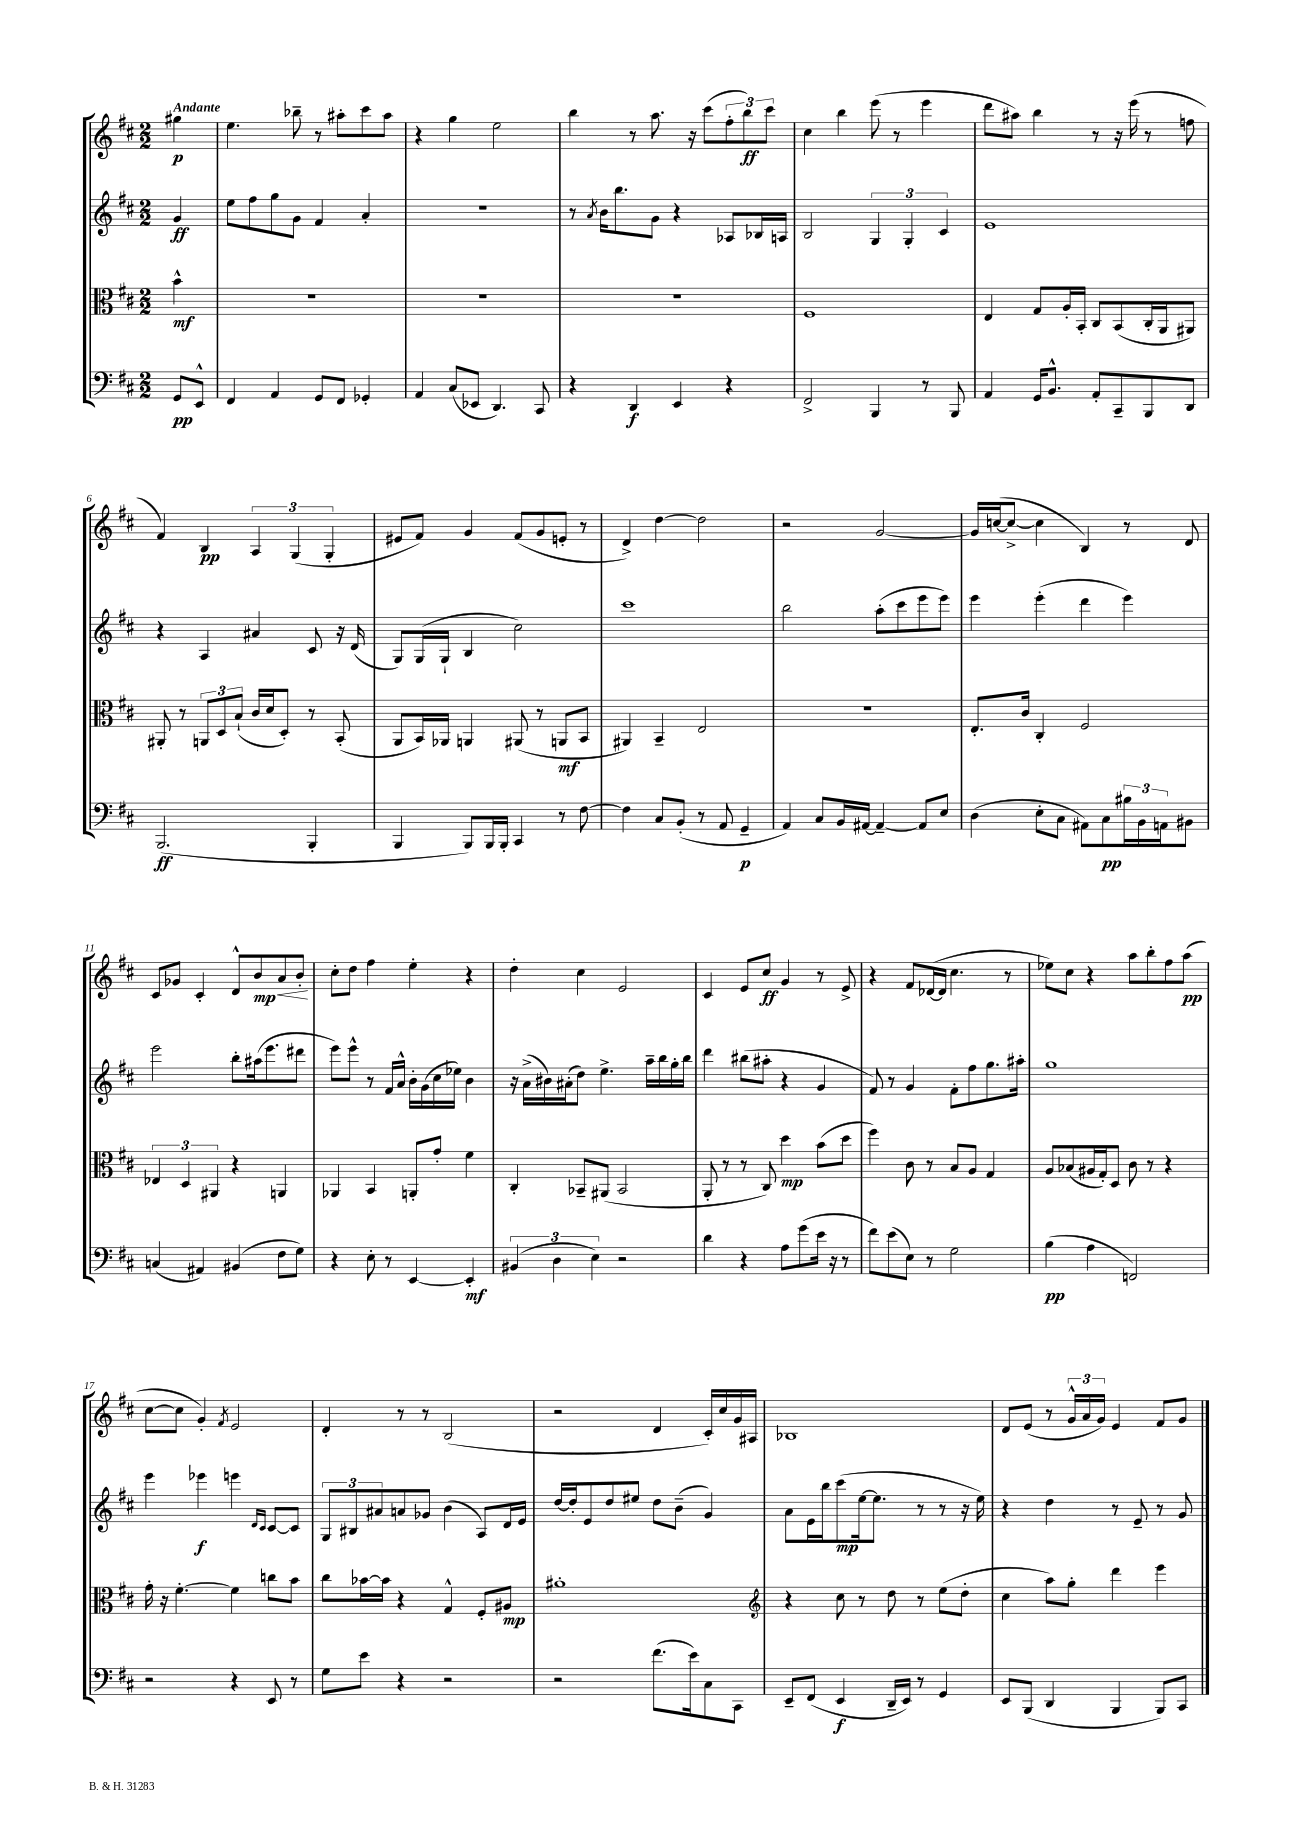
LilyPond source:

<<
\new StaffGroup <<
\new Staff = "s0" {
    \clef treble \key d \major \numericTimeSignature \time 2/2 \partial 4 \tempo "Andante"
    gis''4\p |
    e''4. bes''8-- r8 ais''8-. cis'''8 ais''8 |
    r4 g''4 e''2 |
    b''4 r8 a''8. r16 cis'''8( \tuplet 3/2 { fis''8-. b''8\ff) cis'''8 } |
    cis''4 b''4 e'''8( r8 e'''4 |
    d'''8 ais''8) b''4 r8 r16 e'''16( r8 f''8 |
    fis'4) b4\pp \tuplet 3/2 { a4 g4( g4-. } |
    eis'8 fis'8) g'4 fis'8( g'8 e'8-. r8 |
    d'4->) d''4~ d''2 |
    r2 g'2~ |
    g'16 c''16~( c''8~-> c''4 b4) r8 d'8 |
    cis'8 ges'8 cis'4-. d'8-^ b'8\mp\< a'8 b'8-.\! |
    cis''8-. d''8 fis''4 e''4-. r4 |
    d''4-. cis''4 e'2 |
    cis'4 e'8 cis''8\ff g'4 r8 e'8-> |
    r4 fis'8 des'16~( des'16 cis''4. r8 |
    ees''8) cis''8 r4 a''8 b''8-. fis''8 a''8\pp( |
    cis''8~ cis''8 g'4-.) \acciaccatura { fis'8 } e'2 |
    d'4-. r8 r8 b2( |
    r2 d'4 cis'16-.) cis''16 g'16 ais16 |
    bes1 |
    d'8 e'8( r8 \tuplet 3/2 { g'16-^ a'16 g'16) } e'4 fis'8 g'8 \bar "|." |
}
\new Staff = "s1" {
    \clef treble \key d \major \numericTimeSignature \time 2/2 \partial 4
    g'4\ff |
    e''8 fis''8 g''8 g'8 fis'4 a'4-. |
    R1 |
    r8 \acciaccatura { a'8 } b'16 b''8. g'8 r4 aes8 bes16 a16 |
    b2 \tuplet 3/2 { g4 g4-. cis'4 } |
    e'1 |
    r4 a4 ais'4 cis'8 r16 d'16( |
    g8) g16( g16-! b4 cis''2) |
    cis'''1 |
    b''2 a''8-.( cis'''8 e'''8 e'''8) |
    e'''4 e'''4-.( d'''4 e'''4) |
    e'''2 b''8-. ais''16( e'''8. dis'''8 |
    e'''8) e'''8-^ r8 fis'16 a'16-^ b'16-. g'16( cis''16 ees''16) b'4 |
    r16 a'16->( bis'16) ais'16-.( d''8) e''4.-> a''16-- b''16 g''16-. b''16 |
    d'''4 bis''8( ais''8-. r4 g'4 |
    fis'8) r8 g'4 fis'8-. fis''8 g''8. ais''16-. |
    g''1 |
    e'''4 ees'''4\f e'''4 \grace { d'16 cis'16 } cis'8~ cis'8 |
    \tuplet 3/2 { g8 bis8 ais'8 } a'8 ges'8 b'4( a8) d'16 e'16 |
    d''16~ d''16-. e'8 d''8 eis''8 d''8 b'8--( g'4) |
    a'8 e'16 b''16 cis'''8\mp( e''16~ e''8. r8 r8 r16 e''16) |
    r4 d''4 r8 e'8-- r8 g'8 \bar "|." |
}
\new Staff = "s2" {
    \clef alto \key d \major \numericTimeSignature \time 2/2 \partial 4
    b'4-^\mf |
    R1 |
    R1 |
    R1 |
    fis1 |
    e4 g8 a16-. b,16-. cis8 b,8( cis16-. a,16 ais,8) |
    ais,8-. r8 \tuplet 3/2 { a,8 d8 b8-!( } cis'16 d'16 d8-.) r8 b,8-.( |
    a,8 b,16) aes,16 a,4 ais,8( r8 a,8\mf b,8 |
    ais,4) b,4-- e2 |
    R1 |
    e8.-. cis'16 cis4-. fis2 |
    \tuplet 3/2 { ees4 d4 ais,4 } r4 a,4 |
    aes,4 b,4 a,8-. g'8-. fis'4 |
    cis4-. bes,8-- ais,8( bes,2 |
    a,8-. r8 r8 cis8) d''4\mp b'8( d''8 |
    fis''4) cis'8 r8 b8 a8 g4 |
    a8 bes8( ais16 g16-.) d8 cis'8 r8 r4 |
    g'16-. r16 fis'4.~-. fis'4 c''8 b'8 |
    cis''8 bes'16~ bes'16 r4 g4-^ fis8-. ais8\mp |
    ais'1-. |
    \clef treble r4 cis''8 r8 d''8 r8 e''8( d''8-. |
    cis''4 a''8) g''8-. d'''4 e'''4 \bar "|." |
}
\new Staff = "s3" {
    \clef bass \key d \major \numericTimeSignature \time 2/2 \partial 4
    g,8\pp e,8-^ |
    fis,4 a,4 g,8 fis,8 ges,4-. |
    a,4 cis8( ees,8 d,4.) cis,8 |
    r4 d,4\f e,4 r4 |
    fis,2-> b,,4 r8 b,,8 |
    a,4 g,16 b,8.-^ a,8-. cis,8-- b,,8 d,8 |
    b,,2.\ff( b,,4-. |
    b,,4 b,,8) b,,16 b,,16-. cis,4 r8 fis8~ |
    fis4 cis8 b,8-.( r8 a,8 g,4--\p |
    a,4) cis8 b,16 ais,16~ ais,4~-- ais,8 e8 |
    d4( e8-. cis8 ais,8) cis8\pp \tuplet 3/2 { bis16 b,16 a,16 } bis,8 |
    c4( ais,4) bis,4( fis8 g8) |
    r4 e8-. r8 e,4~ e,4-.\mf |
    \tuplet 3/2 { bis,4( d4 e4) } r2 |
    d'4 r4 a8 g'8( e'16 r16 r8 |
    fis'8) e'8( e8) r8 g2 |
    b4\pp( a4 f,2) |
    r2 r4 e,8 r8 |
    g8 e'8 r4 r2 |
    r2 fis'8.( e'16) cis8 cis,8 |
    e,8-- fis,8( e,4\f d,16-- e,16) r8 g,4 |
    e,8 b,,8( d,4 b,,4 b,,8) cis,8 \bar "|." |
}
>>
>>
